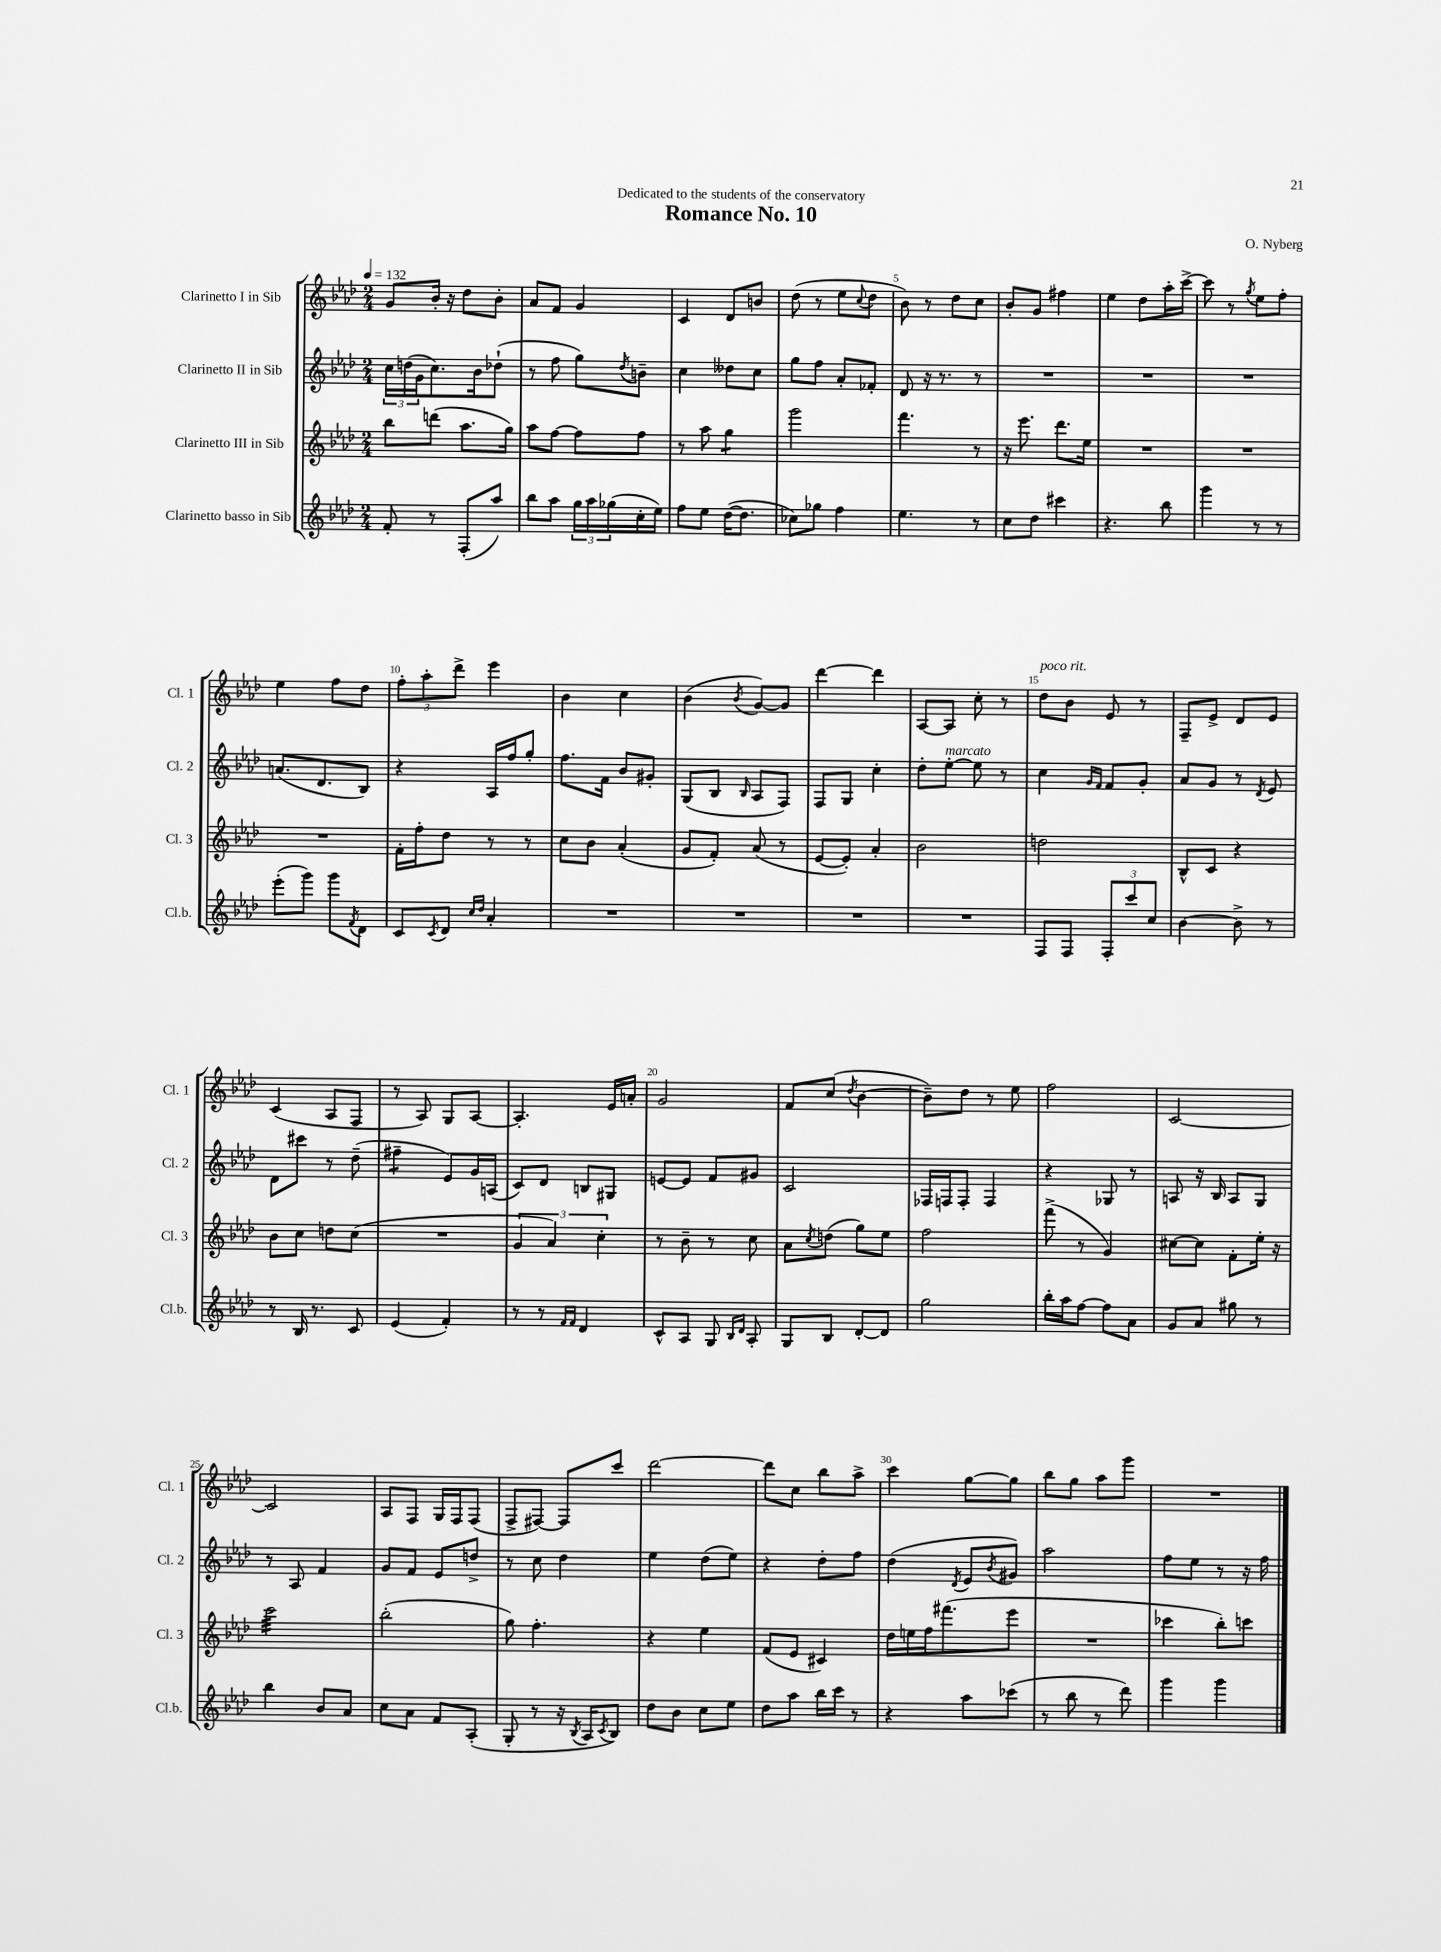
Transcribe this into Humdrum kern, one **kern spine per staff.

**kern	**kern	**kern	**kern
*staff4	*staff3	*staff2	*staff1
*clefG2	*clefG2	*clefG2	*clefG2
*k[b-e-a-d-]	*k[b-e-a-d-]	*k[b-e-a-d-]	*k[b-e-a-d-]
*M2/4	*M2/4	*M2/4	*M2/4
*MM132	*MM132	*MM132	*MM132
8f'	8bb-	24cc	8g
.	.	(24dd	.
.	.	24g	.
8r	(8ddd	8.cc)	16b-'
.	.	.	16r
(8F'	8.aa-	.	8dd-
.	.	16b-	.
8aa-)	.	(8dd-`	8b-'
.	16gg)	.	.
=	=	=	=
8bb-	8aa-	8r	8a-
8aa-	[8ff	8ff	8f
24gg	8ff]	8gg)	4g
24aa-	.	.	.
(24gg-	.	.	.
.	.	8qdd-	.
16cc'	8ff	8b~	.
16ee-)	.	.	.
=	=	=	=
8ff	8r	4cc	4c
8ee-	8aa-	.	.
([16dd-	4gg	8dd--	8d-
8.dd-]	.	.	.
.	.	8cc	8b
=	=	=	=
8cc-)	2ggg	8gg	(8dd-
8gg-	.	8ff	8r
4ff	.	8a-'	8ee-
.	.	.	8qqcc
.	.	8f-'	8dd-
=	=	=	=
4.ee-	4.fff	8d-	8b-)
.	.	16r	8r
.	.	8.r	.
.	.	.	8dd-
8r	8r	8r	8cc
=	=	=	=
8cc	16r	2r	8b-'
.	8.eee-	.	.
8dd-	.	.	8g
4ccc#	8.ddd-	.	4ff#
.	16ee-	.	.
=	=	=	=
4.r	2r	2r	4ee-
.	.	.	8dd-
8bb-	.	.	16aa-'
.	.	.	[16ccc^
=	=	=	=
4ggg	2r	2r	8ccc]
.	.	.	8r
.	.	.	8qgg
8r	.	.	8ee-
8r	.	.	8ff'
=	=	=	=
(8eee-'	2r	(8.a	4ee-
8ggg)	.	.	.
.	.	8.d-	.
8ggg	.	.	8ff
8qf	.	.	.
8d-	.	8B-)	8dd-
=	=	=	=
8c	16f'	4r	12ff'
.	16ff'	.	.
.	.	.	12aa-'
8qc	.	.	.
8d-	8dd-	.	.
.	.	.	12ddd-^
16qqcc	.	.	.
16qqdd-	.	.	.
4a-'	8r	16A-	4eee-
.	.	16ff	.
.	8r	8gg'	.
=	=	=	=
2r	8cc	8.ff	4b-
.	8b-	.	.
.	.	16f	.
.	(4a-'	8b-	4cc
.	.	8g#'	.
=	=	=	=
2r	8g	(8G	(4b-
.	8f')	8B-	.
.	.	16qqB-	8qb-
.	(8a-	8A-	[8g)
.	8r	8F)	8g]
=	=	=	=
2r	[8e-	8F	[4ddd-
.	8e-'])	8G	.
.	4a-'	4cc'	4ddd-]
=	=	=	=
2r	2b-	8dd-'	[8A-
.	.	[8ee-'	8A-]
.	.	8ee-]	8cc'
.	.	8r	8r
=	=	=	=
8F	2dd	4cc	8dd-
8F	.	.	8b-
.	.	16qqg	.
.	.	16qqf	.
12F'	.	8f	8e-
12ccc	.	.	.
.	.	8g'	8r
12cc	.	.	.
=	=	=	=
[4b-	8B-^^	8a-	8F~
.	8c	8g	8e-^
8b-^]	4r	8r	8d-
.	.	8qd-	.
8r	.	8e-	8e-
=	=	=	=
8r	8b-	8d-	(4c
16B-	8cc	8ccc#	.
8.r	.	.	.
.	8dd	8r	8A-
8c	(8cc	(8dd-~	8F
=	=	=	=
(4e-	2r	4ff#~	8r
.	.	.	8A-)
4f')	.	8e-)	8G
.	.	16g	[8A-
.	.	(16A	.
=	=	=	=
8r	6g	8c)	4.A-']
8r	.	8d-	.
.	6a-)	.	.
16qqf	.	.	.
16qqf	.	.	.
4d-	.	8B	.
.	6cc'	.	.
.	.	8G#	16e-
.	.	.	16a'
=	=	=	=
8c^^	8r	[8e	2g
8A-	8b-~	8e]	.
8G	8r	8f	.
16qqB-	.	.	.
16qqd-	.	.	.
8A-'	8cc	8g#	.
=	=	=	=
8G	8a-	2c	8f
.	8qcc	.	.
8B-	(8dd	.	(8cc
.	.	.	8qdd-
[8d-'	8gg)	.	[4b-
8d-]	8ee-	.	.
=	=	=	=
2gg	2ff	16F-	8b-~])
.	.	16F	.
.	.	8F'	8dd-
.	.	4F	8r
.	.	.	8ee-
=	=	=	=
16bb-'	(8fff^	4r	2ff
16aa-	.	.	.
[8ff	8r	.	.
8ff]	4g)	8G-	.
8a-	.	8r	.
=	=	=	=
8g	[8cc#	8A	[2c
8a-	8cc#]	16r	.
.	.	16B-	.
8gg#	8f'	8A	.
8r	16ee-'	8G	.
.	16r	.	.
=	=	=	=
4bb-	2ccc	8r	2c]
.	.	8A-	.
8b-	.	4f	.
8a-	.	.	.
=	=	=	=
8cc	(2bb-'	8g	8A-
8a-	.	8f	8F
8f	.	8e-	16G
.	.	.	16F
(8A-'	.	8dd^	(8F
=	=	=	=
8G'	8gg)	8r	8F^
8r	4.ff'	8cc	[8F#)
16r	.	4dd-	8F#]
8qB-	.	.	.
16A-	.	.	.
8qc	.	.	.
8B-)	.	.	8ccc
=	=	=	=
8dd-	4r	4ee-	[2ddd-
8b-	.	.	.
8cc	4ee-	(8dd-	.
8ee-	.	8ee-)	.
=	=	=	=
8dd-	(8f	4r	8ddd-]
8aa-	8e-	.	8cc
16bb-	4c#)	8dd-'	8bb-
16ccc	.	.	.
8r	.	8ff	8aa-^
=	=	=	=
4r	16dd-	(4dd-	4ccc
.	16ee	.	.
.	16ff	.	.
.	(8.fff#	.	.
.	.	8qd-	.
8aa-	.	8e-	[8gg
.	.	8qb-	.
(8ccc-	8eee-	8g#)	8gg]
=	=	=	=
8r	2r	2aa-	8bb-
8bb-	.	.	8gg
8r	.	.	8aa-
8ddd-)	.	.	8ggg
=	=	=	=
4ggg	4ccc-	8ff	2r
.	.	8ee-	.
4ggg	8bb-')	8r	.
.	8ccc	16r	.
.	.	16ff	.
==	==	==	==
*-	*-	*-	*-
